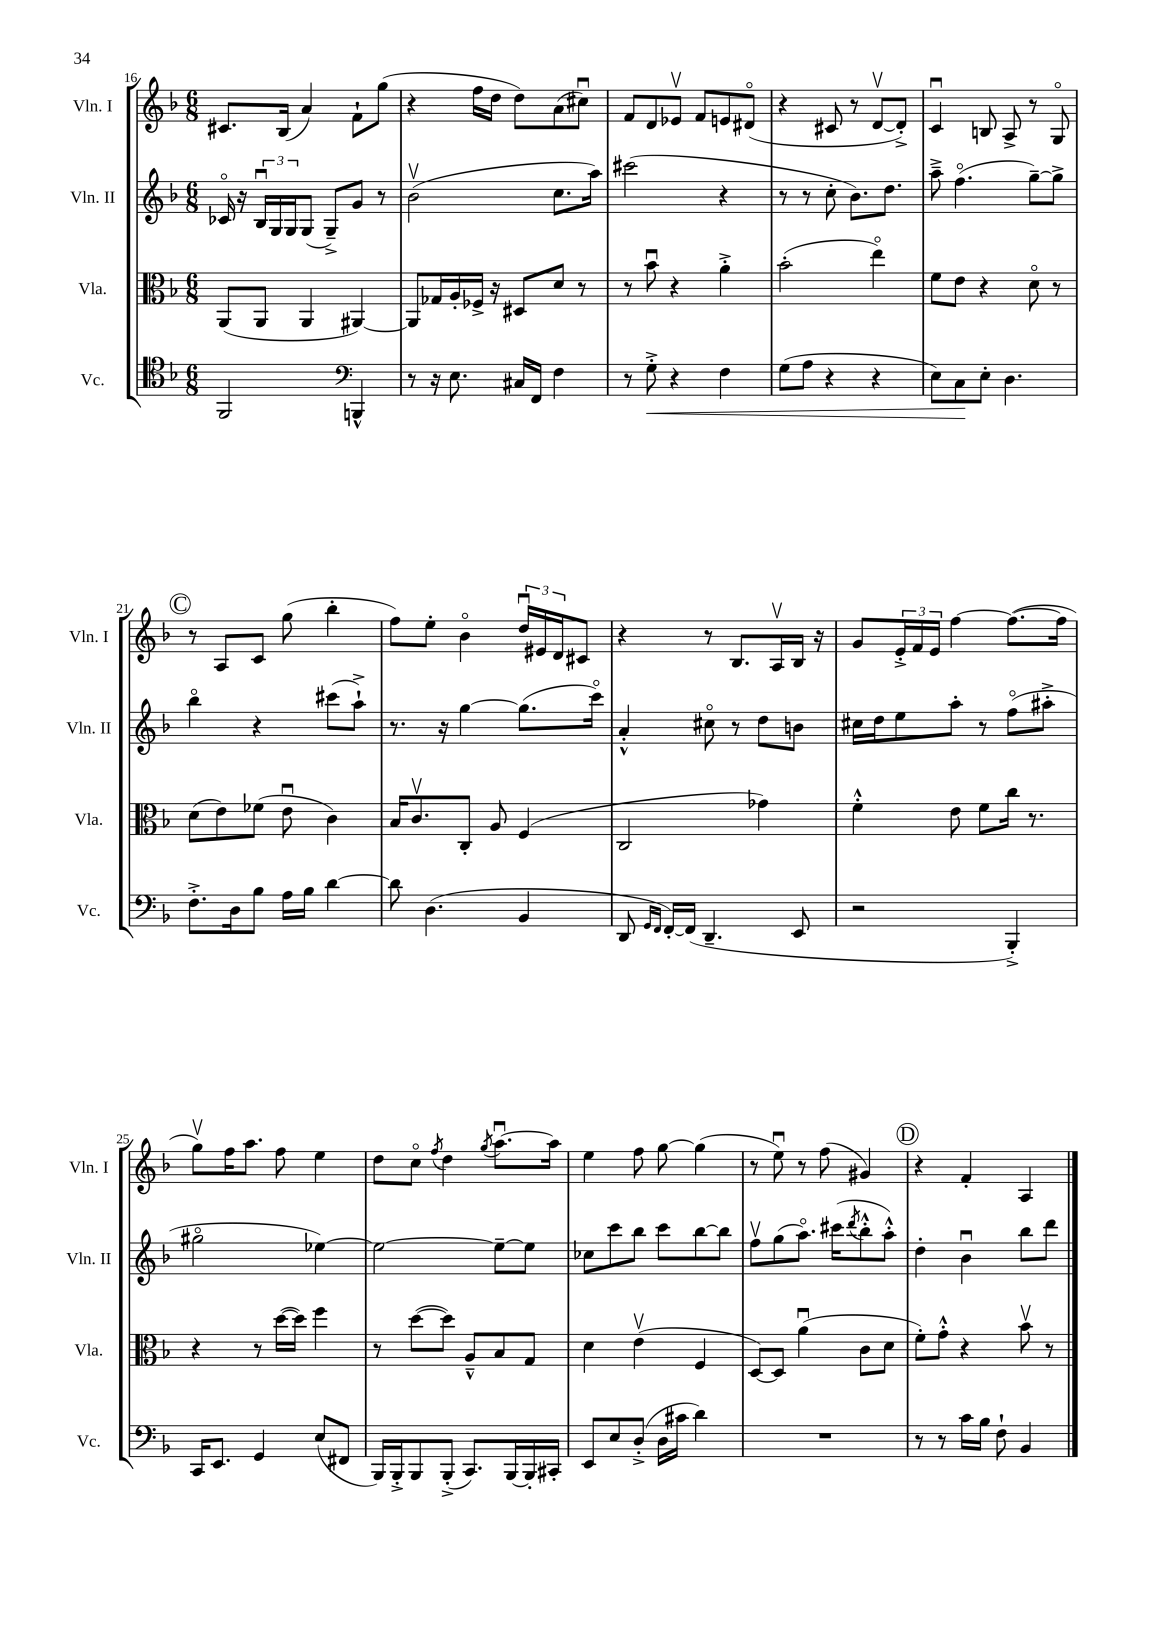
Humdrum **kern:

**kern	**kern	**kern	**kern
*staff4	*staff3	*staff2	*staff1
*clefC4	*clefC3	*clefG2	*clefG2
*k[b-]	*k[b-]	*k[b-]	*k[b-]
*M6/8	*M6/8	*M6/8	*M6/8
2FF	(8AA	16c-o	8.c#
.	.	16r	.
.	8AA	24B-u	.
.	.	24G	.
.	.	.	(16B-
.	.	24G	.
.	4AA	(8G	4a)
.	.	8G~^)	.
*clefF4	*	*	*
4BBB^^	[4AA#)	8g	8f`
.	.	8r	(8gg
=	=	=	=
8r	8AA#]	(2b-v	4r
16r	16G-	.	.
8.E	16A'	.	.
.	16F-^	.	16ff
.	16r	.	16dd
16C#	8D#	.	8dd)
16FF	.	.	.
4F	8d	8.cc	(8a
.	8r	.	8cc#u)
.	.	16aa)	.
=	=	=	=
8r	8r	(2ccc#	8f
8G'^	8b-u	.	8d
4r	4r	.	8e-v
.	.	.	8f
4F	4a'^	4r	8e
.	.	.	(8d#o
=	=	=	=
(8G	(2b-'	8r	4r
8A	.	8r	.
4r	.	8cc'	8c#
.	.	8.b-)	8r
4r	4eeo)	.	[8dv
.	.	8.dd	.
.	.	.	8d'^])
=	=	=	=
8E)	8f	8aa~^	4cu
8C	8e	(4.ffo	.
8E'	4r	.	8B
4.D	.	.	8A^
.	8do	[8gg~)	8r
.	8r	8gg^]	8Go
=	=	=	=
8.F'^	(8d	4bb-o	8r
.	8e)	.	8A
16D	.	.	.
8B-	(8f-	4r	8c
16A	8eu	.	(8gg
16B-	.	.	.
[4d	4c)	(8ccc#	4bb-'
.	.	8aa`^)	.
=	=	=	=
8d]	16B-	8.r	8ff)
.	8.cv	.	.
(4.D	.	.	8ee'
.	.	16r	.
.	8C'	[4gg	4b-o
.	8A	.	.
4BB-	(4F	(8.gg]	24ddu
.	.	.	24e#
.	.	.	24d
.	.	.	8c#
.	.	16ccco)	.
=	=	=	=
8DD	2C	4a'^^	4r
16qqGG	.	.	.
16qqFF	.	.	.
[16FF')	.	.	.
(16FF]	.	.	.
4.DD~	.	8cc#o	8r
.	.	8r	8.B-
.	4g-)	8dd	.
.	.	.	16Av
8EE	.	8b	16B-
.	.	.	16r
=	=	=	=
2r	4f'^^	16cc#	8g
.	.	16dd	.
.	.	8ee	24e'^
.	.	.	24f
.	.	.	24e
.	8e	8aa'	[4ff
.	8f	8r	.
4BBB-'^)	16cc	(8ffo	(8.ff_
.	8.r	.	.
.	.	8aa#'^	.
.	.	.	16ff]
=	=	=	=
16CC	4r	2gg#o	8ggv)
8.EE	.	.	.
.	.	.	16ff
.	.	.	8.aa
4GG	8r	.	.
.	([16dd	.	8ff
.	16dd])	.	.
(8E	4ff	[4ee-)	4ee
8FF#	.	.	.
=	=	=	=
16BBB-)	8r	2ee-_	8dd
16BBB-'^	.	.	.
8BBB-	([8dd	.	8cco
.	.	.	8qff
(8BBB-'^	8dd])	.	4dd
8.CC)	8A~^^	.	.
.	.	.	8qgg
.	8B-	8ee-~_	[8.aau
[16BBB-	.	.	.
16BBB-']	8G	8ee-]	.
16CC#'	.	.	16aa]
=	=	=	=
8EE	4d	8cc-	4ee
8E	.	8ccc	.
(8D'^	(4ev	8bb-	8ff
16D	.	8ccc	[8gg
16c#	.	.	.
4d)	4F	[8bb-	(4gg]
.	.	8bb-]	.
=	=	=	=
2.r	[8D)	8ffv	8r
.	8D]	(8gg	8eeu)
.	(4au	8.aao)	8r
.	.	.	(8ff
.	.	(16ccc#	.
.	.	8qddd	.
.	8c	8bb-'^^	4g#)
.	8d	8aa'^^)	.
=	=	=	=
8r	8f')	4dd'	4r
8r	8g'^^	.	.
16c	4r	4b-u	4f'
16B-	.	.	.
8F`	.	.	.
4BB-	8b-v	8bb-	4A
.	8r	8ddd	.
==	==	==	==
*-	*-	*-	*-
